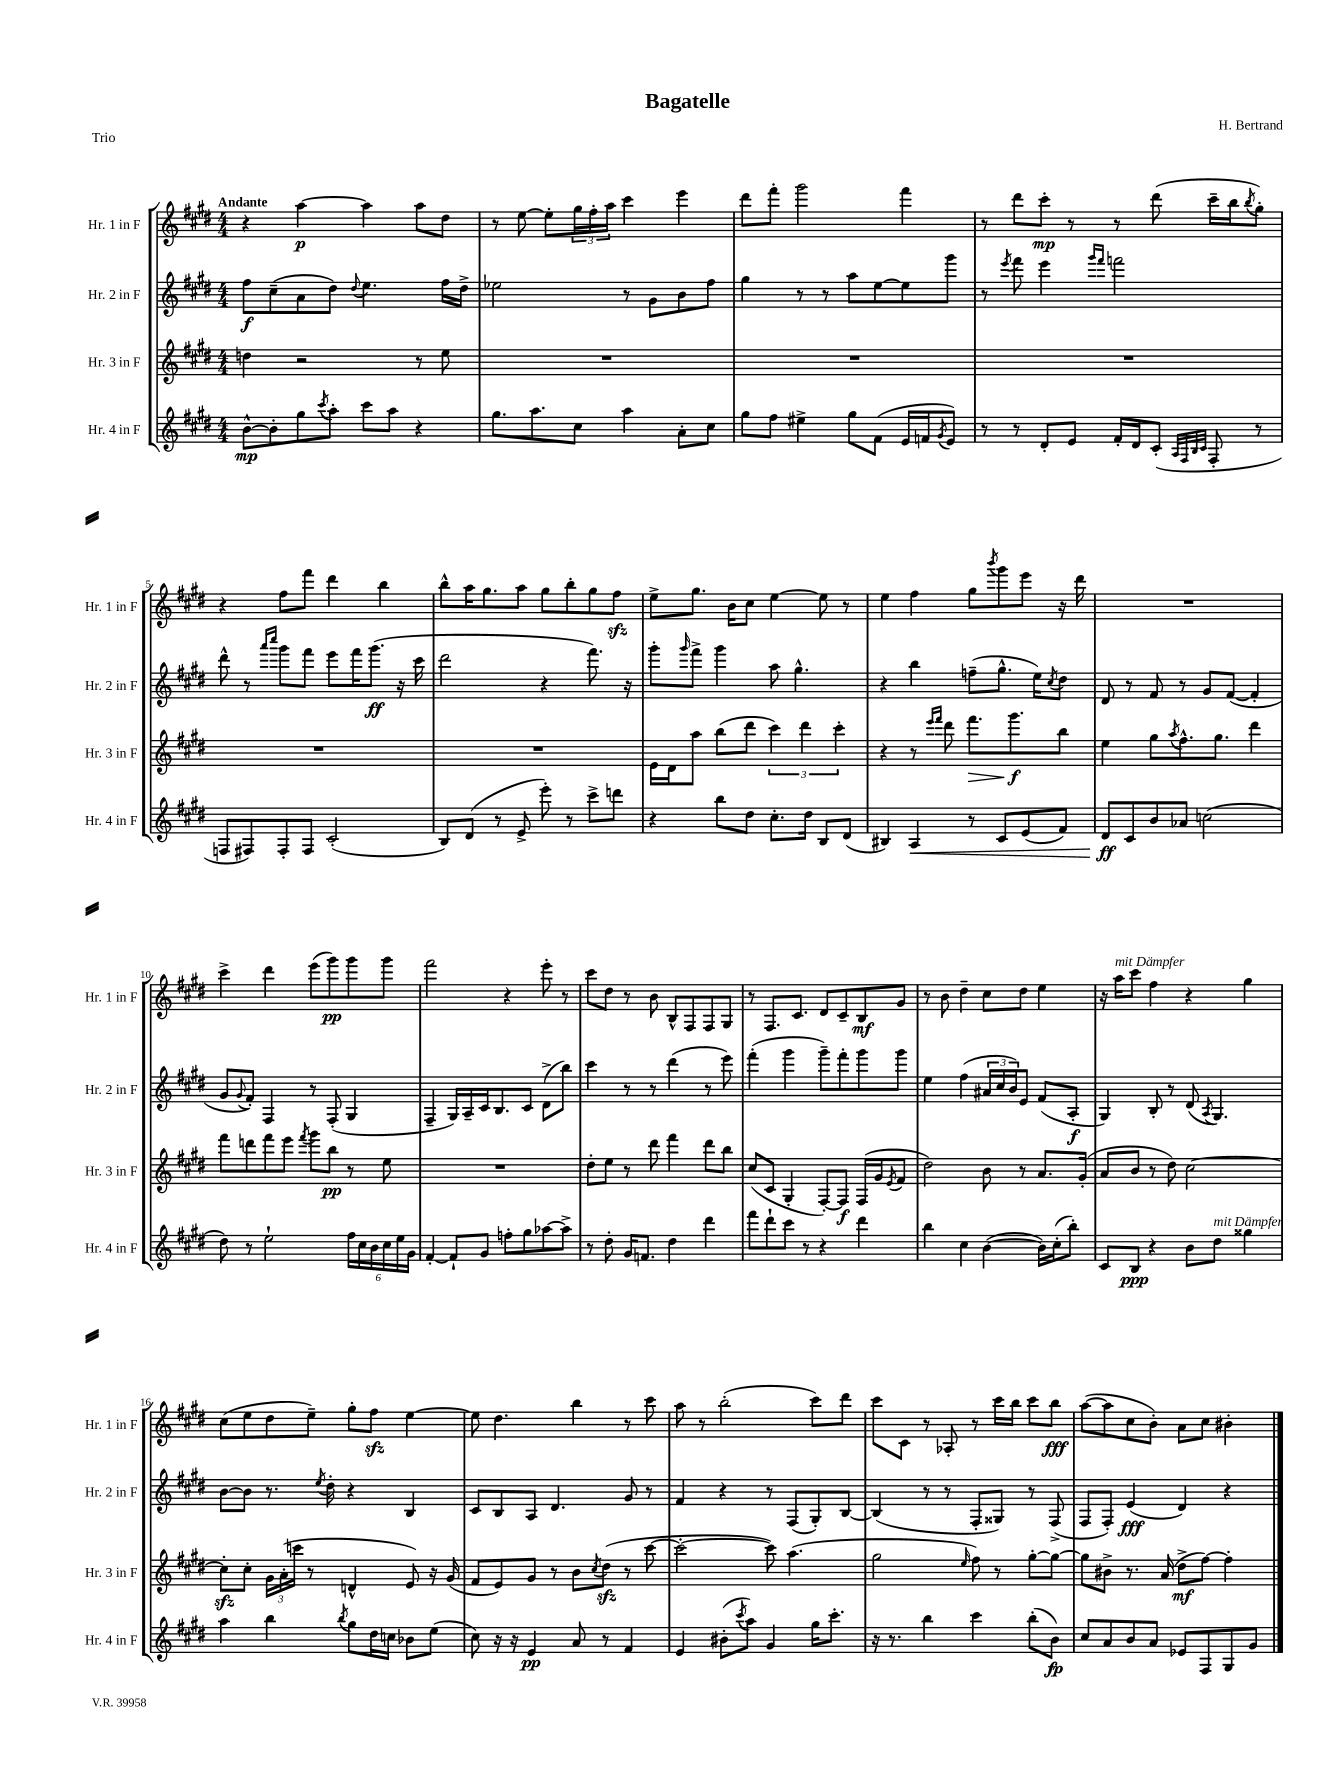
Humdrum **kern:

**kern	**kern	**kern	**kern
*staff4	*staff3	*staff2	*staff1
*clefG2	*clefG2	*clefG2	*clefG2
*k[f#c#g#d#]	*k[f#c#g#d#]	*k[f#c#g#d#]	*k[f#c#g#d#]
*M4/4	*M4/4	*M4/4	*M4/4
[8b^^\L	4dd\	8ff#\L	4r
8b'\]	.	(8cc#~\	.
8gg#\	2r	8a\	[4aa\
8qccc#/	.	.	.
8aa'\J	.	8dd#\J)	.
.	.	8qqdd#/	.
8ccc#\L	.	4.ee\	4aa\]
8aa\J	.	.	.
4r	8r	.	8aa\L
.	8ee\	16ff#\LL	8dd#\J
.	.	16dd#^\JJ	.
=	=	=	=
8.gg#\L	1r	2ee-\	8r
.	.	.	[8ee\
8.aa\	.	.	.
.	.	.	8ee'\]L
8cc#\J	.	.	24gg#\L
.	.	.	24ff#'\
.	.	.	24aa\JJ
4aa\	.	8r	4ccc#\
.	.	8g#\L	.
8a'\L	.	8b\	4eee\
8cc#\J	.	8ff#\J	.
=	=	=	=
8gg#\L	1r	4gg#\	8ddd#\L
8ff#\J	.	.	8fff#'\J
4ee#^\	.	8r	2ggg#\
.	.	8r	.
8gg#\L	.	8aa\L	.
(8f#\J	.	[8ee\	.
16e/LL	.	8ee\]	4fff#\
16f/J	.	.	.
8qg#/	.	.	.
8e/J)	.	8ggg#\J	.
=	=	=	=
8r	1r	8r	8r
.	.	8qeee/	.
8r	.	8fff#\	8ddd#\L
8d#'/L	.	4eee\	8ccc#'\J
8e/J	.	.	8r
.	.	16qqggg#/LL	.
.	.	16qqfff#/JJ	.
16f#'/LL	.	2fff\	8r
16d#/J	.	.	.
(8c#'/J	.	.	(8ddd#\
32qqA/LLL	.	.	.
32qqF#/	.	.	.
32qqB/	.	.	.
32qqc#/JJJ	.	.	.
8F#'/	.	.	16ccc#~\LL
.	.	.	16bb\J
.	.	.	8qbb/
8r	.	.	8gg#'\J)
=	=	=	=
8F/L	1r	8ddd#^^\	4r
8F#/)	.	8r	.
.	.	16qqaaa/LL	.
.	.	16qqcccc#/JJ	.
8F#'/	.	8ggg#\L	8ff#\L
8F#/J	.	8fff#\J	8fff#\J
(2c#'/	.	8eee\L	4ddd#\
.	.	16fff#\K	.
.	.	(8.ggg#\J	.
.	.	.	4bb\
.	.	16r	.
.	.	16ccc#\	.
=	=	=	=
8B/L)	1r	2ddd#\	8bb^^\L
(8d#/J	.	.	16aa\K
.	.	.	8.gg#\
8r	.	.	.
8e^/	.	.	8aa\J
8eee'\)	.	4r	8gg#\L
8r	.	.	8bb'\
8ccc#^\L	.	8.fff#\)	8gg#\
8ddd\J	.	.	8ff#\J
.	.	16r	.
=	=	=	=
4r	16e\LL	8ggg#'\L	8ee^\L
.	16d#\J	.	.
.	.	16qqggg#/	.
.	8aa\J	8fff#^\J	8.gg#\J
8bb\L	(8bb\L	4ggg#\	.
.	.	.	16b\LK
8dd#\J	8ddd#\J	.	8cc#\J
8.cc#'\L	6ccc#\)	8aa\	[4ee\
.	.	4.gg#^^\	.
.	6ddd#\	.	.
16dd#\Jk	.	.	.
8B/L	.	.	8ee\]
.	6ccc#'\	.	.
(8d#/J	.	.	8r
=	=	=	=
4B#/)	4r	4r	4ee\
4A/	8r	4bb\	4ff#\
.	16qqeee/LL	.	.
.	16qqfff#/JJ	.	.
.	8ddd#\	.	.
8r	8.fff#\L	(8ff~\L	8gg#\L
.	.	.	8qbbb/
8c#/L	.	8.gg#^^\J	8ggg#\
.	8.ggg#\	.	.
(8e/	.	.	8eee\J
.	.	16ee\LK)	.
.	.	8qcc#/	.
8f#/J)	8bb\J	8dd#\J	16r
.	.	.	16ddd#\
=	=	=	=
8d#/L	4ee\	8d#/	1r
8c#/	.	8r	.
8b/	8gg#\L	8f#/	.
.	8qaa/	.	.
8a-/J	8.ff#^^\	8r	.
(2cc\	.	8g#/L	.
.	8.gg#\J	.	.
.	.	([8f#/J	.
.	4ddd#\	4f#'/]	.
=	=	=	=
8dd#\)	8fff#\L	8g#/L	4ccc#^\
.	.	8qqg#/	.
8r	8ddd\	8f#'/J)	.
2ee`\	8fff#\	4F#/	4ddd#\
.	8eee\J	.	.
.	8qfff#/	.	.
.	8ggg#\L	8r	(8eee\L
.	8bb\J	(8F#'/	8ggg#\)
24ff#\LL	8r	4G#/	8ggg#\
24cc#\	.	.	.
24b\	.	.	.
24cc#\	8ee\	.	8ggg#\J
24ee\	.	.	.
24g#\JJ	.	.	.
=	=	=	=
[4f#'/	1r	4F#~/	2fff#\
8f#`/]L	.	16G#/LL)	.
.	.	16A~/	.
8g#/J	.	16c#/J	.
.	.	8.B/	.
8ff'\L	.	.	4r
8gg#\	.	8c#/J	.
[8aa-\	.	(8d#^\L	8eee'\
8aa-^\]J	.	8bb\J)	8r
=	=	=	=
8r	8dd#'\L	4ccc#\	8ccc#\L
8dd#'\	8ee\J	.	8dd#\J
16g#/LK	8r	8r	8r
8.f/J	.	.	.
.	8ddd#\	8r	8b\
4dd#\	4fff#\	(4ddd#\	8B^^/L
.	.	.	8F#/
4ddd#\	8ddd#\L	8r	8F#/
.	8bb\J	8eee\)	8G#/J
=	=	=	=
8fff#\L	(8cc#/L	(4fff#'\	8r
8ddd#`\	8c#/J	.	8.F#/L
8ccc#\J	4G#'/	4ggg#\	.
.	.	.	8.c#/J
8r	.	.	.
4r	[8F#'/L)	8ggg#~\L)	8d#/L
.	8F#/]J	8fff#'\	8c#~/
4ddd#\	(16F#/LL	8ggg#\	8B/
.	16g#/J	.	.
.	8qe/	.	.
.	8f#/J	8ggg#\J	8g#/J
=	=	=	=
4bb\	2dd#\)	4ee\	8r
.	.	.	8b\
4cc#\	.	(4ff#\	4dd#~\
([4b\	8b\	24a#/LL	8cc#\L
.	.	24cc#/	.
.	.	24b/J)	.
.	8r	8e/J	8dd#\J
16b\]LL)	8.a/L	(8f#/L	4ee\
(16cc#'\J	.	.	.
8bb'\J)	.	8A'/J	.
.	(16g#'/Jk	.	.
=	=	=	=
8c#/L	8a/L	4G#/)	16r
.	.	.	16aa\LK
8B/J	8b/J	.	8ccc#\J
4r	8r	8B'/	4ff#\
.	8dd#\)	8r	.
8b\L	[2cc#\	(8d#/	4r
.	.	8qA/	.
8dd#\J	.	4.G#/)	.
4gg##\	.	.	4gg#\
=	=	=	=
4aa\	8cc#'\]L	[8b\L	(8cc#\L
.	8cc#'\J	8b\]J	8ee\
4bb\	24g#\LL	8.r	8dd#\
.	(24a'\	.	.
.	24ccc\JJ	.	.
.	8r	.	8ee~\J)
.	.	8qee/	.
.	.	16dd#'\	.
8qbb/	.	.	.
8gg#\L	4d^^/	4r	8gg#'\L
16dd#\L	.	.	8ff#\J
16cc\JJ	.	.	.
8b-\L	8e/)	4B/	[4ee\
(8ee\J	16r	.	.
.	(16g#/	.	.
=	=	=	=
8cc#\)	8f#/L	8c#/L	8ee\]
16r	8e/)	8B/	4.dd#\
16r	.	.	.
4e/	8g#/J	8A/J	.
.	8r	4.d#/	.
8a/	8b\L	.	4bb\
.	8qcc#/	.	.
8r	(8dd#\J	.	.
4f#/	8r	8g#/	8r
.	[8ccc#\	8r	8ccc#\
=	=	=	=
4e/	2ccc#'\_	4f#/	8aa\
.	.	.	8r
(8b#'\L	.	4r	(2bb'\
8qccc#/	.	.	.
8aa\J)	.	.	.
4g#/	8ccc#\])	8r	.
.	(4.aa\	(8F#/L	.
16gg#\LK	.	8G#'/)	8ccc#\L)
8.ccc#'\J	.	.	.
.	.	[8B/J	8ddd#\J
=	=	=	=
16r	2gg#\	(4B/]	8ccc#\L
8.r	.	.	.
.	.	.	8c#\J
4bb\	.	8r	8r
.	.	8r	8A-'/
.	16qqee/	.	.
4ccc#\	8ff#\)	8F#'/L	8r
.	8r	8G##/J)	16ccc#\LL
.	.	.	16bb\JJ
(8bb'\L	[8gg#'\L	8r	8ccc#\L
8b\J)	8gg#\_J	(8F#^/	8bb\J
=	=	=	=
8cc#/L	8gg#\]L	8F#/L	([8aa\L
8a/	8b#^\J	8F#'/J)	8aa\]
8b/	8.r	(4e/	8cc#\
8a/J	.	.	8b'\J)
.	(16a/	.	.
8e-/L	8dd#^\L	4d#/)	8a\L
8F#/	[8ff#\J)	.	8cc#\J
8G#/	4ff#'\]	4r	4b#'\
8g#/J	.	.	.
==	==	==	==
*-	*-	*-	*-
